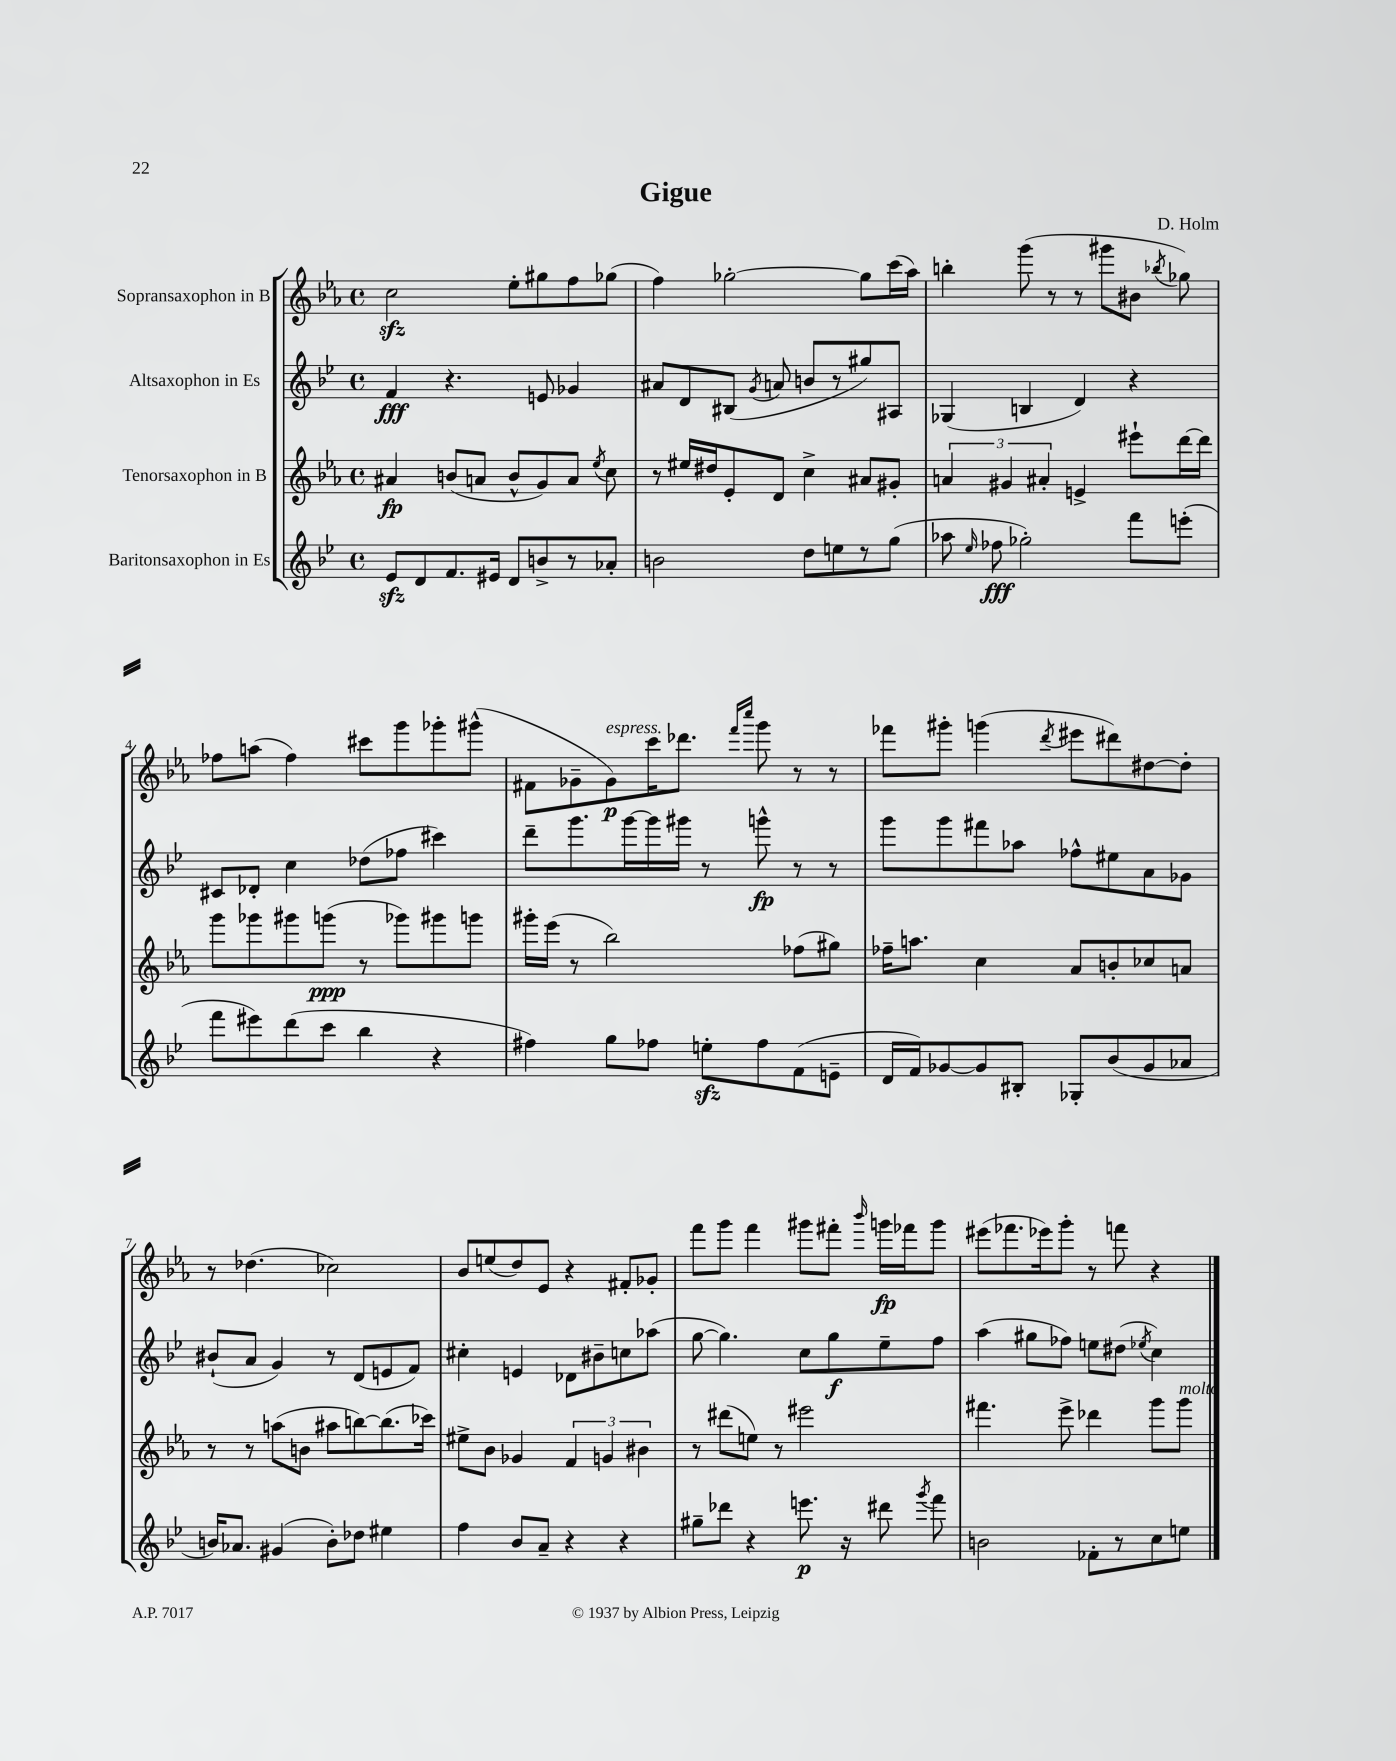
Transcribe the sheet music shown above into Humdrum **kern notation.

**kern	**dynam	**kern	**dynam	**kern	**dynam	**kern	**dynam
*part4	*part4	*part3	*part3	*part2	*part2	*part1	*part1
*staff4	*staff4	*staff3	*staff3	*staff2	*staff2	*staff1	*staff1
*I"Baritonsaxophon in Es	*	*I"Tenorsaxophon in B	*	*I"Altsaxophon in Es	*	*I"Sopransaxophon in B	*
*clefG2	*	*clefG2	*	*clefG2	*	*clefG2	*
*k[b-e-]	*	*k[b-e-a-]	*	*k[b-e-]	*	*k[b-e-a-]	*
*M4/4	*	*M4/4	*	*M4/4	*	*M4/4	*
*met(c)	*	*met(c)	*	*met(c)	*	*met(c)	*
=1	=1	=1	=1	=1	=1	=1	=1
8e-zz/L	.	4a#X/	fp	4f/	fff	2cczz\	.
8d/	.	.	.	.	.	.	.
8.f/	.	(8bn/L	.	4.r	.	.	.
.	.	8an/J	.	.	.	.	.
16e#X/Jk	.	.	.	.	.	.	.
8d/L	.	8b^^/L	.	.	.	8ee-'\L	.
8bn^/	.	8g/)	.	8en/	.	8gg#X\	.
8r	.	8a/J	.	4g-X/	.	8ff\	.
.	.	8qee-/	.	.	.	.	.
8a-X'/J	.	8cc\	.	.	.	(8gg-X\J	.
=2	=2	=2	=2	=2	=2	=2	=2
2bn\	.	8r	.	8a#X/L	.	4ff\)	.
.	.	16ee#X/LL	.	8d/	.	.	.
.	.	16dd#X/J	.	.	.	.	.
.	.	8e-'/	.	(8B#X/J	.	[2gg-X'\	.
.	.	.	.	8qg/	.	.	.
.	.	8d/J	.	8an/	.	.	.
8dd\L	.	4cc^\	.	8bn/L	.	.	.
8een\	.	.	.	8r	.	.	.
8r	.	8a#X/L	.	8gg#X/)	.	8gg-\L]	.
(8gg\J	.	8g#X'/J	.	8A#X/J	.	(16ccc\L	.
.	.	.	.	.	.	16aa-\JJ)	.
=3	=3	=3	=3	=3	=3	=3	=3
8aa-X\	.	6an/	.	(4G-X/	.	4bbn'\	.
16qqee-/	.	.	.	.	.	.	.
8ff-X\	fff	.	.	.	.	.	.
.	.	6g#X/	.	.	.	.	.
2gg-X'\)	.	.	.	4Bn/	.	(8ggg\	.
.	.	6a#X'/	.	.	.	.	.
.	.	.	.	.	.	8r	.
.	.	4en^/	.	4d/)	.	8r	.
.	.	.	.	.	.	8ggg#X\L	.
8fff\L	.	8eee#X`\L	.	4r	.	8b#X\J	.
.	.	.	.	.	.	8qbb-X/	.
(8eeen'\J	.	[16ddd\L	.	.	.	8gg-X\)	.
.	.	16ddd\JJ]	.	.	.	.	.
!!LO:LB:g=z
=4	=4	=4	=4	=4	=4	=4	=4
8fff\L	.	8ggg\L	.	8c#X/L	.	8ff-X\L	.
8eee#X\)	.	8ggg-X\	.	8d-X'/J	.	(8aan\J	.
(8ddd\	.	8ggg#X\	.	4cc\	.	4ff-\)	.
8ccc\J	.	(8gggn\J	ppp	.	.	.	.
4bb-\	.	8r	.	(8dd-X\L	.	8ccc#X\L	.
.	.	8ggg-X\L)	.	8ff-X\J	.	8ggg\	.
4r	.	8ggg#X\	.	4ccc#X\)	.	8ggg-X'\	.
.	.	8gggn\J	.	.	.	(8ggg#X^^\J	.
=5	=5	=5	=5	=5	=5	=5	=5
4ff#X\)	.	16ggg#X'\LL	.	8ddd~\L	.	8f#X\L	.
.	.	(16eee-\JJ	.	.	.	.	.
.	.	8r	.	8.ggg\	.	8g-X~\	.
!	!	!	!	!	!	!LO:TX:a:i:t=espress.	!
8gg\L	.	2bb-\)	.	.	.	8g-\)	p
.	.	.	.	[16ggg\L	.	.	.
8ff-X\J	.	.	.	16ggg\]	.	16ccc\K	.
.	.	.	.	16ggg#X\JJ	.	8.ddd-X\J	.
8eenzz'\L	.	.	.	8r	.	.	.
.	.	.	.	.	.	16qqfff/LL	.
.	.	.	.	.	.	16qqcccc/JJ	.
8ff-\	.	.	.	8gggn^^\	fp	8ggg\	.
(8f\	.	(8ff-X\L	.	8r	.	8r	.
8en~\J	.	8gg#X\J)	.	8r	.	8r	.
=6	=6	=6	=6	=6	=6	=6	=6
16d/LL	.	16ff-X~\KL	.	8ggg\L	.	8fff-X\L	.
16f/J)	.	8.aan\J	.	.	.	.	.
[8g-X/	.	.	.	8ggg\	.	8ggg#X'\J	.
8g-/]	.	4cc\	.	8fff#X\	.	(4gggn\	.
8B#X'/J	.	.	.	8aa-X\J	.	.	.
.	.	.	.	.	.	8qddd/	.
8G-X'/L	.	8a-/L	.	8ff-X^^\L	.	8eee#X\L	.
(8b-/	.	8bn'/	.	8ee#X\	.	8ddd#X\)	.
8g-/	.	8cc-X/	.	8a\	.	[8dd#X\	.
8a-X/J	.	8an/J	.	8g-X\J	.	8dd#'\J]	.
!!LO:LB:g=z
=7	=7	=7	=7	=7	=7	=7	=7
16bn/KL)	.	8r	.	(8b#X`/L	.	8r	.
8.a-X/J	.	.	.	.	.	.	.
.	.	8r	.	8a/J	.	(4.dd-X\	.
(4g#X/	.	(8aan\L	.	4g/)	.	.	.
.	.	8bn\J	.	.	.	.	.
8b'\L)	.	8aa#X\L	.	8r	.	2cc-X\)	.
8dd-X\J	.	[8bbn\)	.	(8d/L	.	.	.
4ee#X\	.	(8.bb\]	.	8en/	.	.	.
.	.	.	.	8f/J)	.	.	.
.	.	16ccc-X\Jk)	.	.	.	.	.
=8	=8	=8	=8	=8	=8	=8	=8
4ff\	.	8ee#X^\L	.	4cc#X'\	.	8b-/L	.
.	.	8b-\J	.	.	.	(8een/	.
8b-/L	.	4g-X/	.	4en/	.	8dd/)	.
8a~/J	.	.	.	.	.	8e-/J	.
4r	.	6f/	.	8d-X\L	.	4r	.
.	.	.	.	8b#X~\	.	.	.
.	.	6gn/	.	.	.	.	.
4r	.	.	.	8ccn\	.	8f#X'/L	.
.	.	6b#X\	.	.	.	.	.
.	.	.	.	(8aa-X\J	.	8g-X'/J	.
=9	=9	=9	=9	=9	=9	=9	=9
8gg#X~\L	.	8r	.	[8gg\	.	8fff\L	.
8ddd-X\J	.	(8ddd#X\L	.	4.gg\])	.	8ggg\J	.
4r	.	8een\J)	.	.	.	4fff\	.
.	.	8r	.	.	.	.	.
8.eeen\	p	2eee#X\	.	8cc\L	.	8ggg#X\L	.
.	.	.	.	8gg\	f	8fff#X'\J	.
16r	.	.	.	.	.	.	.
.	.	.	.	.	.	16qqbbb-/	.
8ddd#X\	.	.	.	8ee-~\	.	16gggn\LL	fp
.	.	.	.	.	.	16fff-X\J	.
8qggg/	.	.	.	.	.	.	.
8fff\	.	.	.	8ff\J	.	8ggg\J	.
=10	=10	=10	=10	=10	=10	=10	=10
2bn\	.	4.fff#X\	.	(4aa\	.	(8eee#X\L	.
.	.	.	.	.	.	8.fff-X\	.
.	.	.	.	8gg#X\L	.	.	.
.	.	.	.	.	.	16eee-X\k)	.
.	.	8eee-^\	.	8ff-X\J)	.	8ggg'\J	.
8f-X'\L	.	4ddd-X\	.	8een\L	.	8r	.
8r	.	.	.	(8dd#X\J	.	8fffn\	.
.	.	.	.	8qee-X/	.	.	.
8cc\	.	8ggg\L	.	4cc\)	.	4r	.
!	!	!LO:TX:a:i:t=molto	!	!	!	!	!
8een\J	.	8ggg\J	.	.	.	.	.
==	==	==	==	==	==	==	==
*-	*-	*-	*-	*-	*-	*-	*-
